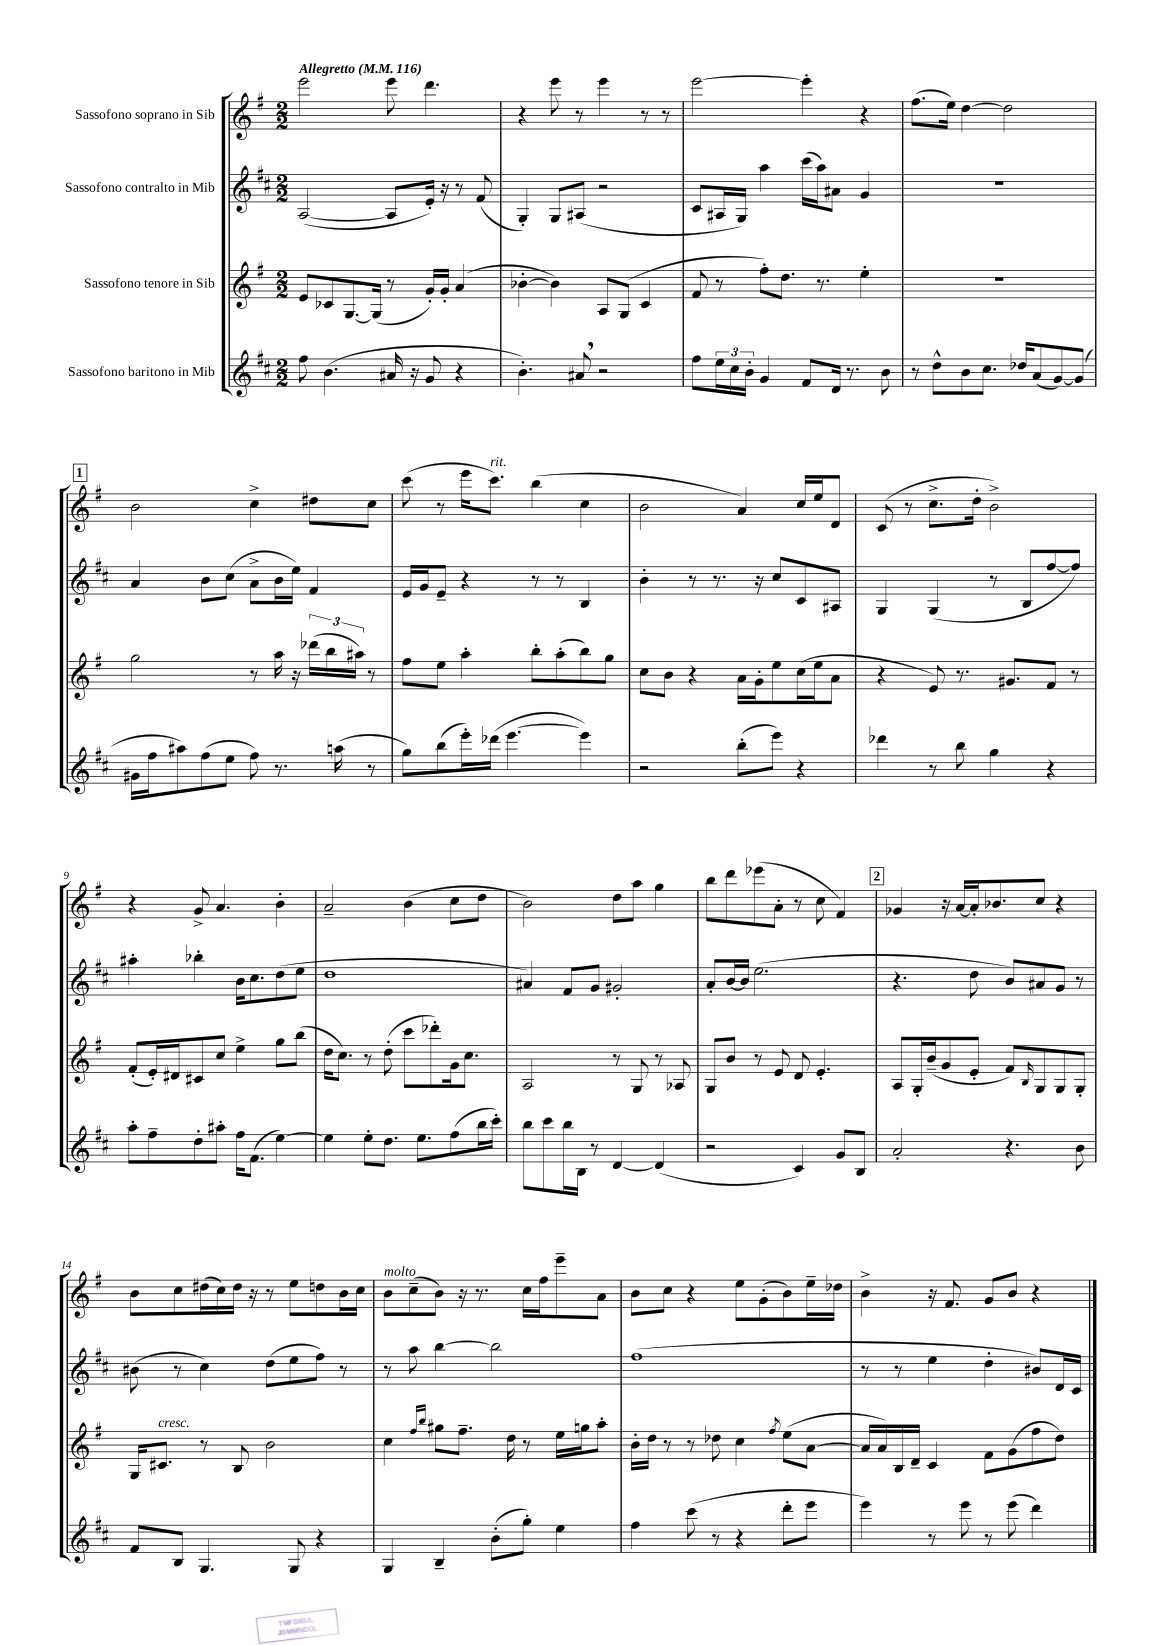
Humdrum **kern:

**kern	**kern	**kern	**kern
*staff4	*staff3	*staff2	*staff1
*clefG2	*clefG2	*clefG2	*clefG2
*k[f#c#]	*k[f#]	*k[f#c#]	*k[f#]
*M2/2	*M2/2	*M2/2	*M2/2
*MM116	*MM116	*MM116	*MM116
8ff#	8e	([2A	2eee
(4.b	8c-	.	.
.	[8.G	.	.
.	(16G]	.	.
16a#	8r	8A]	8eee
16r	.	.	.
8g	16g')	16e')	4.ddd
.	16g'	16r	.
4r	(4a	8r	.
.	.	(8f#	.
=	=	=	=
4.b')	[4b-'	4G')	4r
.	4b-])	8G	8eee
8a#	.	(8A#	8r
2r	8A	2r	4eee
.	(8G	.	.
.	4c	.	8r
.	.	.	8r
=	=	=	=
8ff#	8f#	8c#	[2eee
24ee	8r	16A#	.
24cc#	.	.	.
.	.	16G)	.
24b'	.	.	.
4g	8ff#')	4aa	.
.	8.dd	.	.
8f#	.	(16ccc#	4eee']
.	8.r	16aa)	.
16d	.	8a#	.
8.r	.	.	.
.	4ee'	4g	4r
8b	.	.	.
=	=	=	=
8r	1r	1r	(8.ff#
8dd^^	.	.	.
.	.	.	16ee)
8b	.	.	[4dd
8.cc#	.	.	.
.	.	.	2dd]
16dd-	.	.	.
(8a	.	.	.
[8g)	.	.	.
(8g]	.	.	.
=	=	=	=
16g#	2gg	4a	2b
16ff#	.	.	.
8aa#)	.	.	.
(8ff#	.	8b	.
8ee	.	(8cc#	.
8ff#)	8r	8a^	4cc^
8.r	16aa	16b	.
.	16r	16ee)	.
.	(24ddd-	4f#	8dd#
.	24bb	.	.
(16aa	.	.	.
.	24aa#)	.	.
8r	8r	.	8cc
=	=	=	=
8gg)	8ff#	16e	(8ccc
.	.	16g	.
(8bb	8ee	8e~	8r
16eee')	4aa'	4r	16eee
(16ddd-	.	.	8.ccc)
[4.eee	.	.	.
.	8bb'	8r	(4bb
.	(8aa'	8r	.
4eee])	8bb)	4B	4cc
.	8gg	.	.
=	=	=	=
2r	8cc	4b'	2b
.	8b	.	.
.	4r	8r	.
.	.	8.r	.
(8bb'	16a	.	4a)
.	16g'	16r	.
8eee)	8ee	8cc#	.
4r	(16cc	8c#	16cc
.	16ee	.	16ee
.	8a	8A#	8d
=	=	=	=
4ddd-	4r	4G	(8c
.	.	.	8r
8r	8e)	(4G	8.cc^
8bb	8.r	.	.
.	.	.	16dd'
4gg	.	8r	2b^)
.	8.g#	.	.
.	.	8B	.
4r	8f#	[8ff#	.
.	8r	8ff#])	.
=	=	=	=
8aa'	(8f#'	4aa#'	4r
8ff#~	16e')	.	.
.	16d#	.	.
8dd'	8c#	4bb-'	8g^
8aa#'	8cc	.	4.a
16ff#	4ee^	16b	.
(8.f#	.	8.cc#	.
[4ee)	8gg	(8dd	4b'
.	(8bb	8ee	.
=	=	=	=
4ee]	16dd	1dd	2a~
.	8.cc)	.	.
8ee'	8r	.	.
8.dd	(8dd'	.	.
.	8ccc	.	(4b
8.ee	.	.	.
.	8ddd-')	.	.
(8ff#	16g	.	8cc
.	8.cc	.	.
16bb	.	.	8dd
16ccc#')	.	.	.
=	=	=	=
8bb	2A	4a#)	2b)
8ccc#	.	.	.
16bb	.	8f#	.
16B	.	.	.
8r	.	8g	.
[4d	8r	2g#'	8dd
.	8G	.	8aa
(4d]	8r	.	4gg
.	8A-	.	.
=	=	=	=
2r	8G	8a'	8bb
.	8b	[16b	8ddd
.	.	16b]	.
.	8r	(2.ee	(8eee-
.	8e	.	8a'
4c#)	8d	.	8r
.	4.e'	.	8cc
8g	.	.	4f#)
8B	.	.	.
=	=	=	=
2a'	8A	4.r	4g-
.	16G'	.	.
.	(16b~	.	.
.	8g	.	16r
.	.	.	[16a
.	8e'	8dd	16a']
.	.	.	8.b-
4.r	8f#)	8b)	.
.	16qqB	.	.
.	8G	8a#	8cc
.	8G	8g	4r
8b	8G'	8r	.
=	=	=	=
8f#	16G	(8b#	8b
.	8.c#	.	.
8B	.	8r	8cc
4.G	8r	4cc#)	(16dd#
.	.	.	16cc)
.	8B	.	16dd#
.	.	.	16r
.	2b	(8dd	8r
8G	.	8ee	8ee
4r	.	8ff#)	8dd
.	.	8r	16b
.	.	.	16cc
=	=	=	=
4G	4cc	8r	8b
.	.	8aa	(8cc~
.	16qqff#	.	.
.	16qqbb	.	.
4B~	8gg#	[4bb	8b)
.	8.ff#~	.	16r
.	.	.	8.r
(8b'	.	2bb]	.
.	16dd	.	.
8gg')	8r	.	16cc
.	.	.	16ff#
4ee	16ee	.	8eee~
.	16gg	.	.
.	8aa'	.	8a
=	=	=	=
4ff#	16b'	(1ff#	8b
.	16dd	.	.
.	8r	.	8cc
(8ccc#	8r	.	4r
8r	8dd-	.	.
4r	4cc	.	8ee
.	.	.	(8g'
.	8qff#	.	.
8ddd'	(8ee	.	8b)
8eee	[8a	.	16ee~
.	.	.	16dd-
=	=	=	=
4eee)	16a]	8r	4b^
.	16a)	.	.
.	16B	8r	.
.	16d~	.	.
8r	4c	4ee	16r
.	.	.	8.f#
8eee	.	.	.
8r	8f#	4dd'	8g
(8eee	(8g	.	8b
4ddd)	8ff#	8b#)	4r
.	8dd)	16d	.
.	.	16c#	.
==	==	==	==
*-	*-	*-	*-
